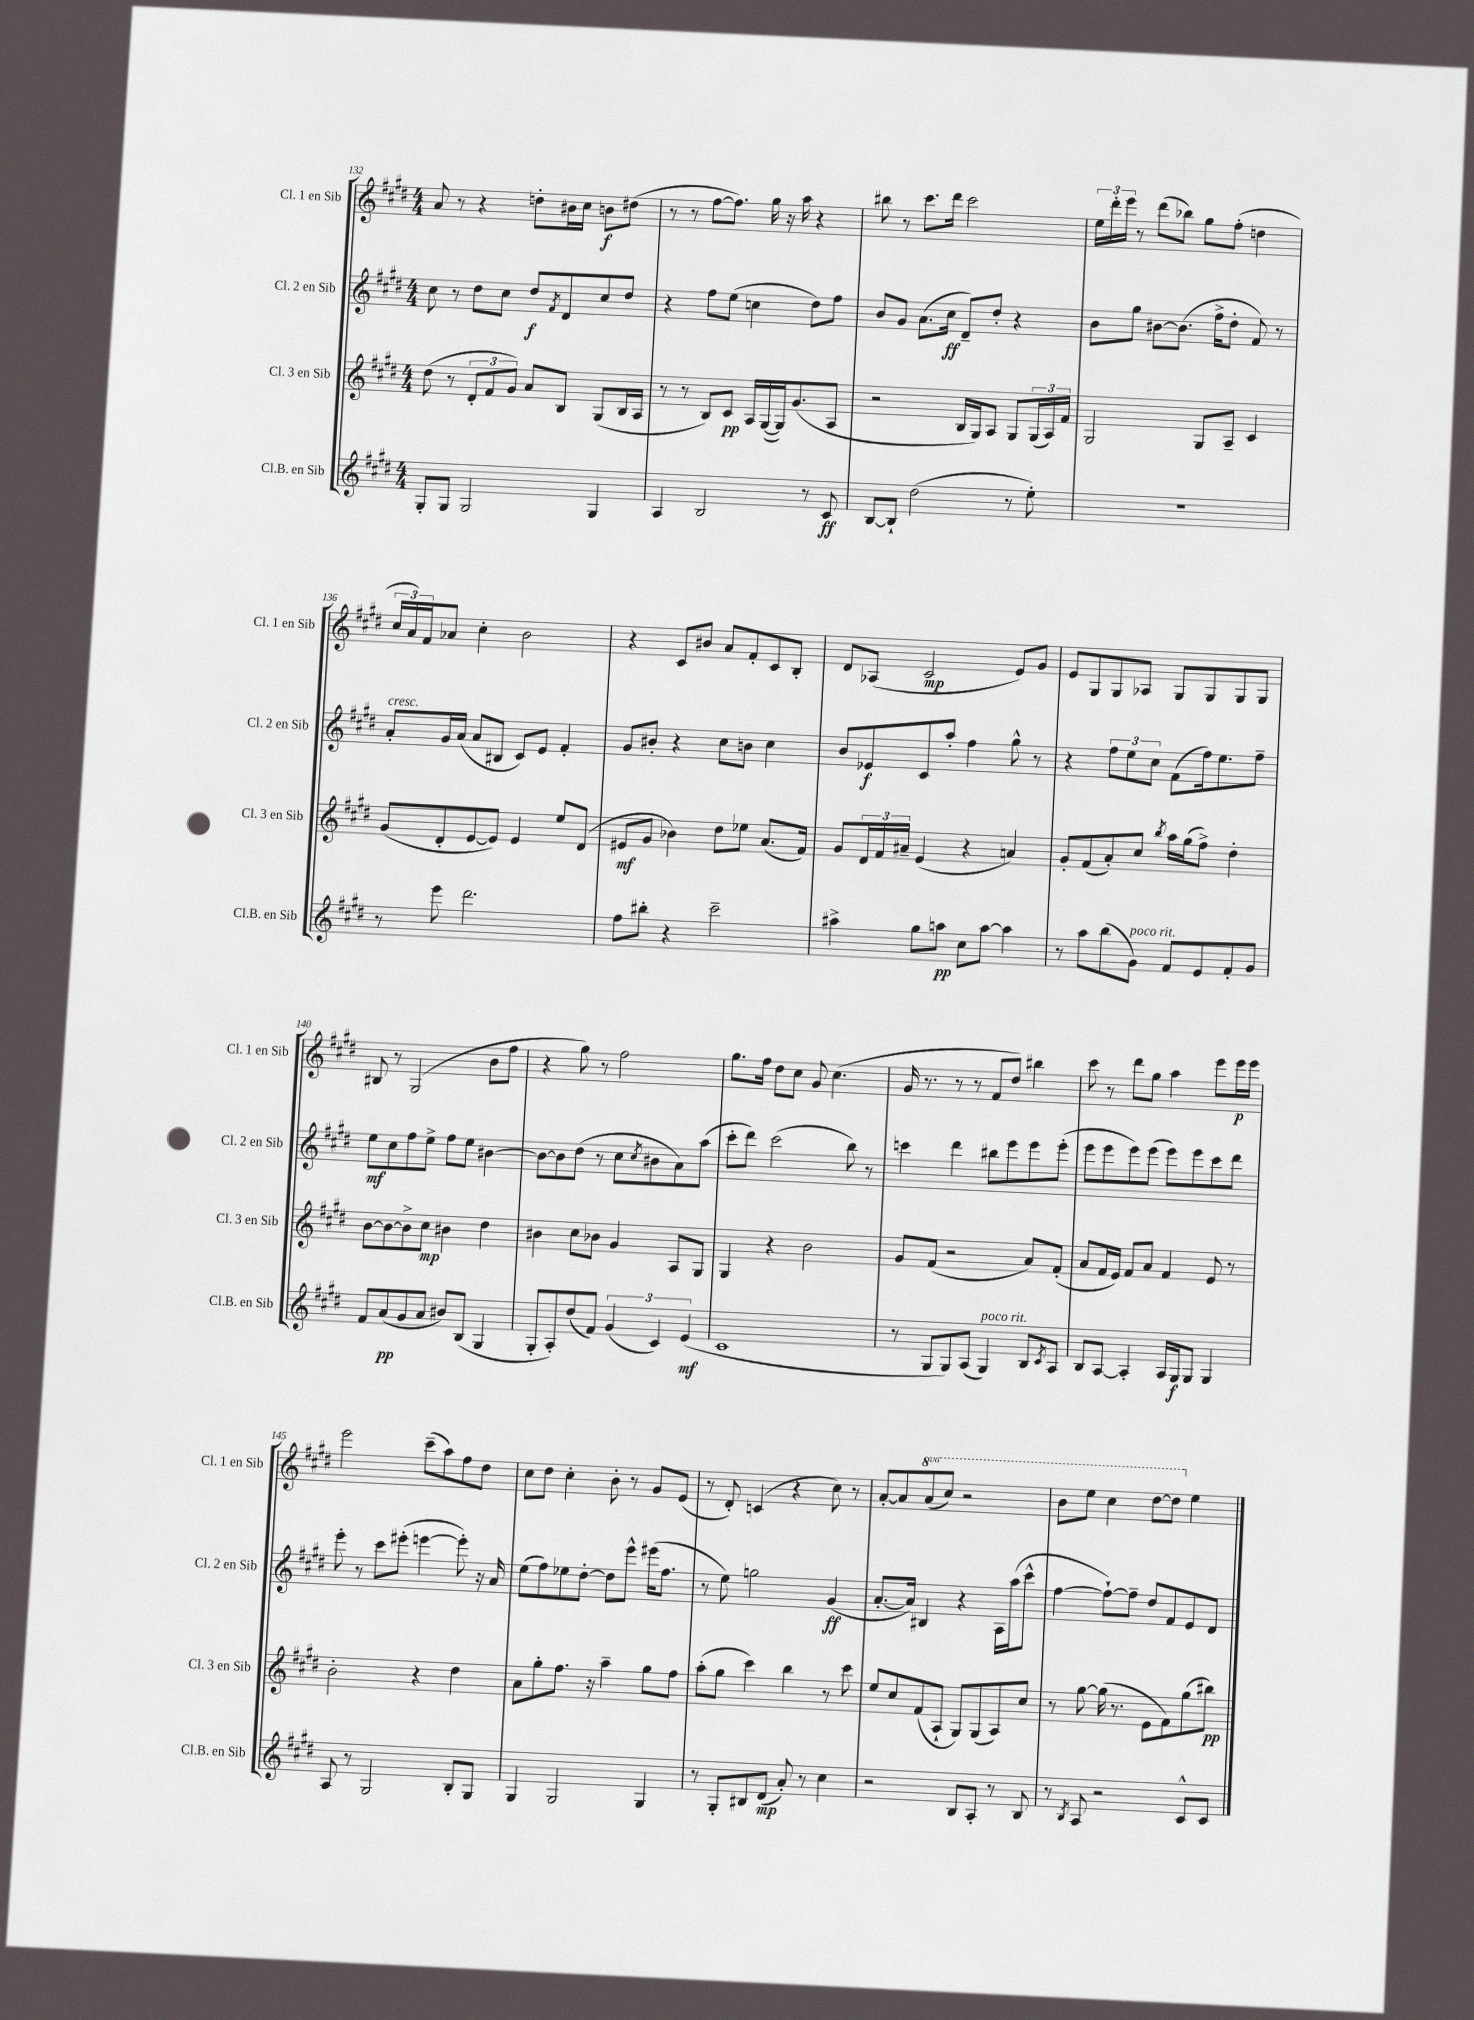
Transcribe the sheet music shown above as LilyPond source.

<<
\new StaffGroup <<
\new Staff = "s0" \with { instrumentName = "Cl. 1 en Sib" shortInstrumentName = "Cl. 1 en Sib" } {
    \clef treble \key e \major \numericTimeSignature \time 4/4 \set Staff.ottavationMarkups = #ottavation-simple-ordinals
    a'8 r8 r4 d''8-. bis'16 cis''16 b'8\f dis''8( |
    r8 r8 fis''8~ fis''8.) gis''16 r16 a''16 r4 |
    bis''8 r8 cis'''8. dis'''16 cis'''2 |
    \tuplet 3/2 { e''16 dis'''16-. e'''16 } r8 dis'''8( bes''8) gis''8 fis''8-.( d''4 |
    \tuplet 3/2 { cis''16 a'16) fis'16 } aes'8 cis''4-. b'2 |
    r4 cis'8 bis'8 a'8 fis'8-. cis'8 b8-. |
    dis'8 aes8( cis'2\mp e'8) gis'8 |
    e'8 gis8 gis8 aes8 gis8 gis8 gis8 gis8 |
    bis8 r8 gis2( b'8 fis''8 |
    r4 gis''8) r8 fis''2 |
    gis''8. fis''16 dis''8 cis''8 gis'8 cis''4.( |
    gis'16 r8. r8 r8 fis'8 dis''8) bis''4 |
    cis'''8 r8 dis'''8 gis''8 a''4 e'''8 e'''16\p e'''16 |
    e'''2 cis'''8--( a''8) fis''8 dis''8 |
    cis''8 dis''8 cis''4-. b'8-. r8 gis'8 e'8( |
    r8 dis'8-.) c'4( r4 cis''8) r8 |
    a'8~-. a'8 \ottava #1 a''8( cis'''8) r2 |
    b''8 e'''8 cis'''4 dis'''8~ dis'''8 \ottava #0 e''4 \bar "|." |
}
\new Staff = "s1" \with { instrumentName = "Cl. 2 en Sib" shortInstrumentName = "Cl. 2 en Sib" } {
    \clef treble \key e \major \numericTimeSignature \time 4/4
    cis''8 r8 dis''8 cis''8 dis''8\f \acciaccatura { fis'8 } dis'8 cis''8 dis''8 |
    r4 fis''8 e''8( c''4 dis''8) fis''8 |
    b'8 gis'8 a'8.( cis''16\ff dis'8--) dis''8-. r4 |
    b'8 gis''8 bis'8~ bis'8.( fis''16-> dis''8-. fis'8) r8 |
    a'8-.^\markup { \italic "cresc." } gis'16 a'16( a'8 bis8 cis'8) e'8 fis'4-. |
    gis'8 bis'8-. r4 cis''8 b'8 cis''4 |
    b'8 ees'8\f cis'8 a''8-. fis''4 gis''8-^ r8 |
    r4 \tuplet 3/2 { fis''8 e''8 cis''8 } fis'8( fis''16) e''8. fis''8-- |
    e''8\mf cis''8 fis''8 e''8-> fis''8 e''8 bis'4~ |
    bis'8~ bis'8 dis''8( r8 cis''8 \acciaccatura { cis''8 } bis'8 a'8) a''8( |
    cis'''8-. dis'''8) cis'''2( b''8) r8 |
    c'''4 dis'''4 bis''8 e'''8 e'''8 e'''8-.( |
    e'''8 e'''8 e'''8) e'''8( e'''8) e'''8 cis'''8 dis'''8 |
    e'''8-. r8 cis'''8 eis'''8-.( e'''4~ e'''8-.) r16 a'16 |
    e''8( fis''8) ees''8 dis''8~-. dis''8 e'''8-^ eis'''16( fis''8. |
    r8 e''8) g''2 gis'4\ff( |
    a'8.~-. a'16) bis4 r4 a16 a''16( cis'''8-^ |
    fis''4~ fis''8~-!) fis''8-- dis''8 fis'8 e'8 dis'8 \bar "|." |
}
\new Staff = "s2" \with { instrumentName = "Cl. 3 en Sib" shortInstrumentName = "Cl. 3 en Sib" } {
    \clef treble \key e \major \numericTimeSignature \time 4/4
    dis''8( r8 \tuplet 3/2 { dis'8-. fis'8 gis'8) } a'8 b8 gis8( b16 a16 |
    r8 r8 b8) cis'8\pp a16 gis16~( gis16) gis'8.( a8 |
    r2 b16 gis16) a8 gis8 \tuplet 3/2 { gis16( a16) fis'16 } |
    gis2 gis8 a8-- cis'4 |
    gis'8( dis'8-. e'8~ e'8) e'4 e''8 dis'8( |
    eis'8\mf gis'8 bes'4) dis''8 ees''8 a'8.( fis'16) |
    gis'8 \tuplet 3/2 { dis'16 fis'16 ais'16-- } e'4( r4 a'4) |
    gis'8-. fis'8( a'8-.) cis''8 \acciaccatura { b''8 } a''16 gis''16( fis''8->) dis''4-. |
    b'8~ b'8~ b'8-> cis''8\mp bis'4 dis''4 |
    bis'4 cis''8 bes'8 gis'4 a8 gis8 |
    gis4 r4 b'2 |
    gis'8 fis'8( r2 a'8) fis'8-.( |
    a'8 fis'16 e'16) fis'8 a'8 fis'4 e'8 r8 |
    b'2-. r4 dis''4 |
    a'8 gis''8-. fis''8. r16 a''4-- gis''8 fis''8 |
    a''8-.( gis''8 cis'''4) b''4 r8 cis'''8 |
    e''8 cis''8 fis'8( a8-! gis8) gis8( a8) cis''8 |
    r8 gis''8~ gis''16( r8. e'8 fis'8) gis''8( bis''8\pp) \bar "|." |
}
\new Staff = "s3" \with { instrumentName = "Cl.B. en Sib" shortInstrumentName = "Cl.B. en Sib" } {
    \clef treble \key e \major \numericTimeSignature \time 4/4
    gis8-. gis8 gis2 gis4 |
    a4 b2 r8 cis'8\ff |
    b8~ b8-! dis''2( r8 e''8-.) |
    R1 |
    r8 e'''8 dis'''2. |
    fis''8 bis''8-. r4 cis'''2-- |
    ais''4-> gis''8 a''8\pp cis''8 a''8~ a''4 |
    r8 a''8 b''8( gis'8^\markup { \italic "poco rit." }) fis'8 e'8 fis'8-. gis'8 |
    fis'8 a'8\pp( gis'8 a'8 bis'8) b8( gis4 |
    gis8-. a8-.) dis''8( fis'8) \tuplet 3/2 { gis'4( cis'4) e'4\mf( } |
    cis'1 |
    r8 gis8 gis8) a8( gis4^\markup { \italic "poco rit." }) b8 \acciaccatura { cis'8 } a8 |
    b8 a8~ a4-. a16 gis16\f gis8 gis4 |
    a8 r8 gis2 b8-. gis8 |
    gis4 gis2 gis4 |
    r8 gis8-. bis8 dis'8\mp( a'8-.) r8 cis''4 |
    r2 b8 a8-. r8 b8 |
    r8 \acciaccatura { b8 } a8 r2 cis'8-^ cis'8 \bar "|." |
}
>>
>>
\layout { \context { \Score currentBarNumber = #132 } }
